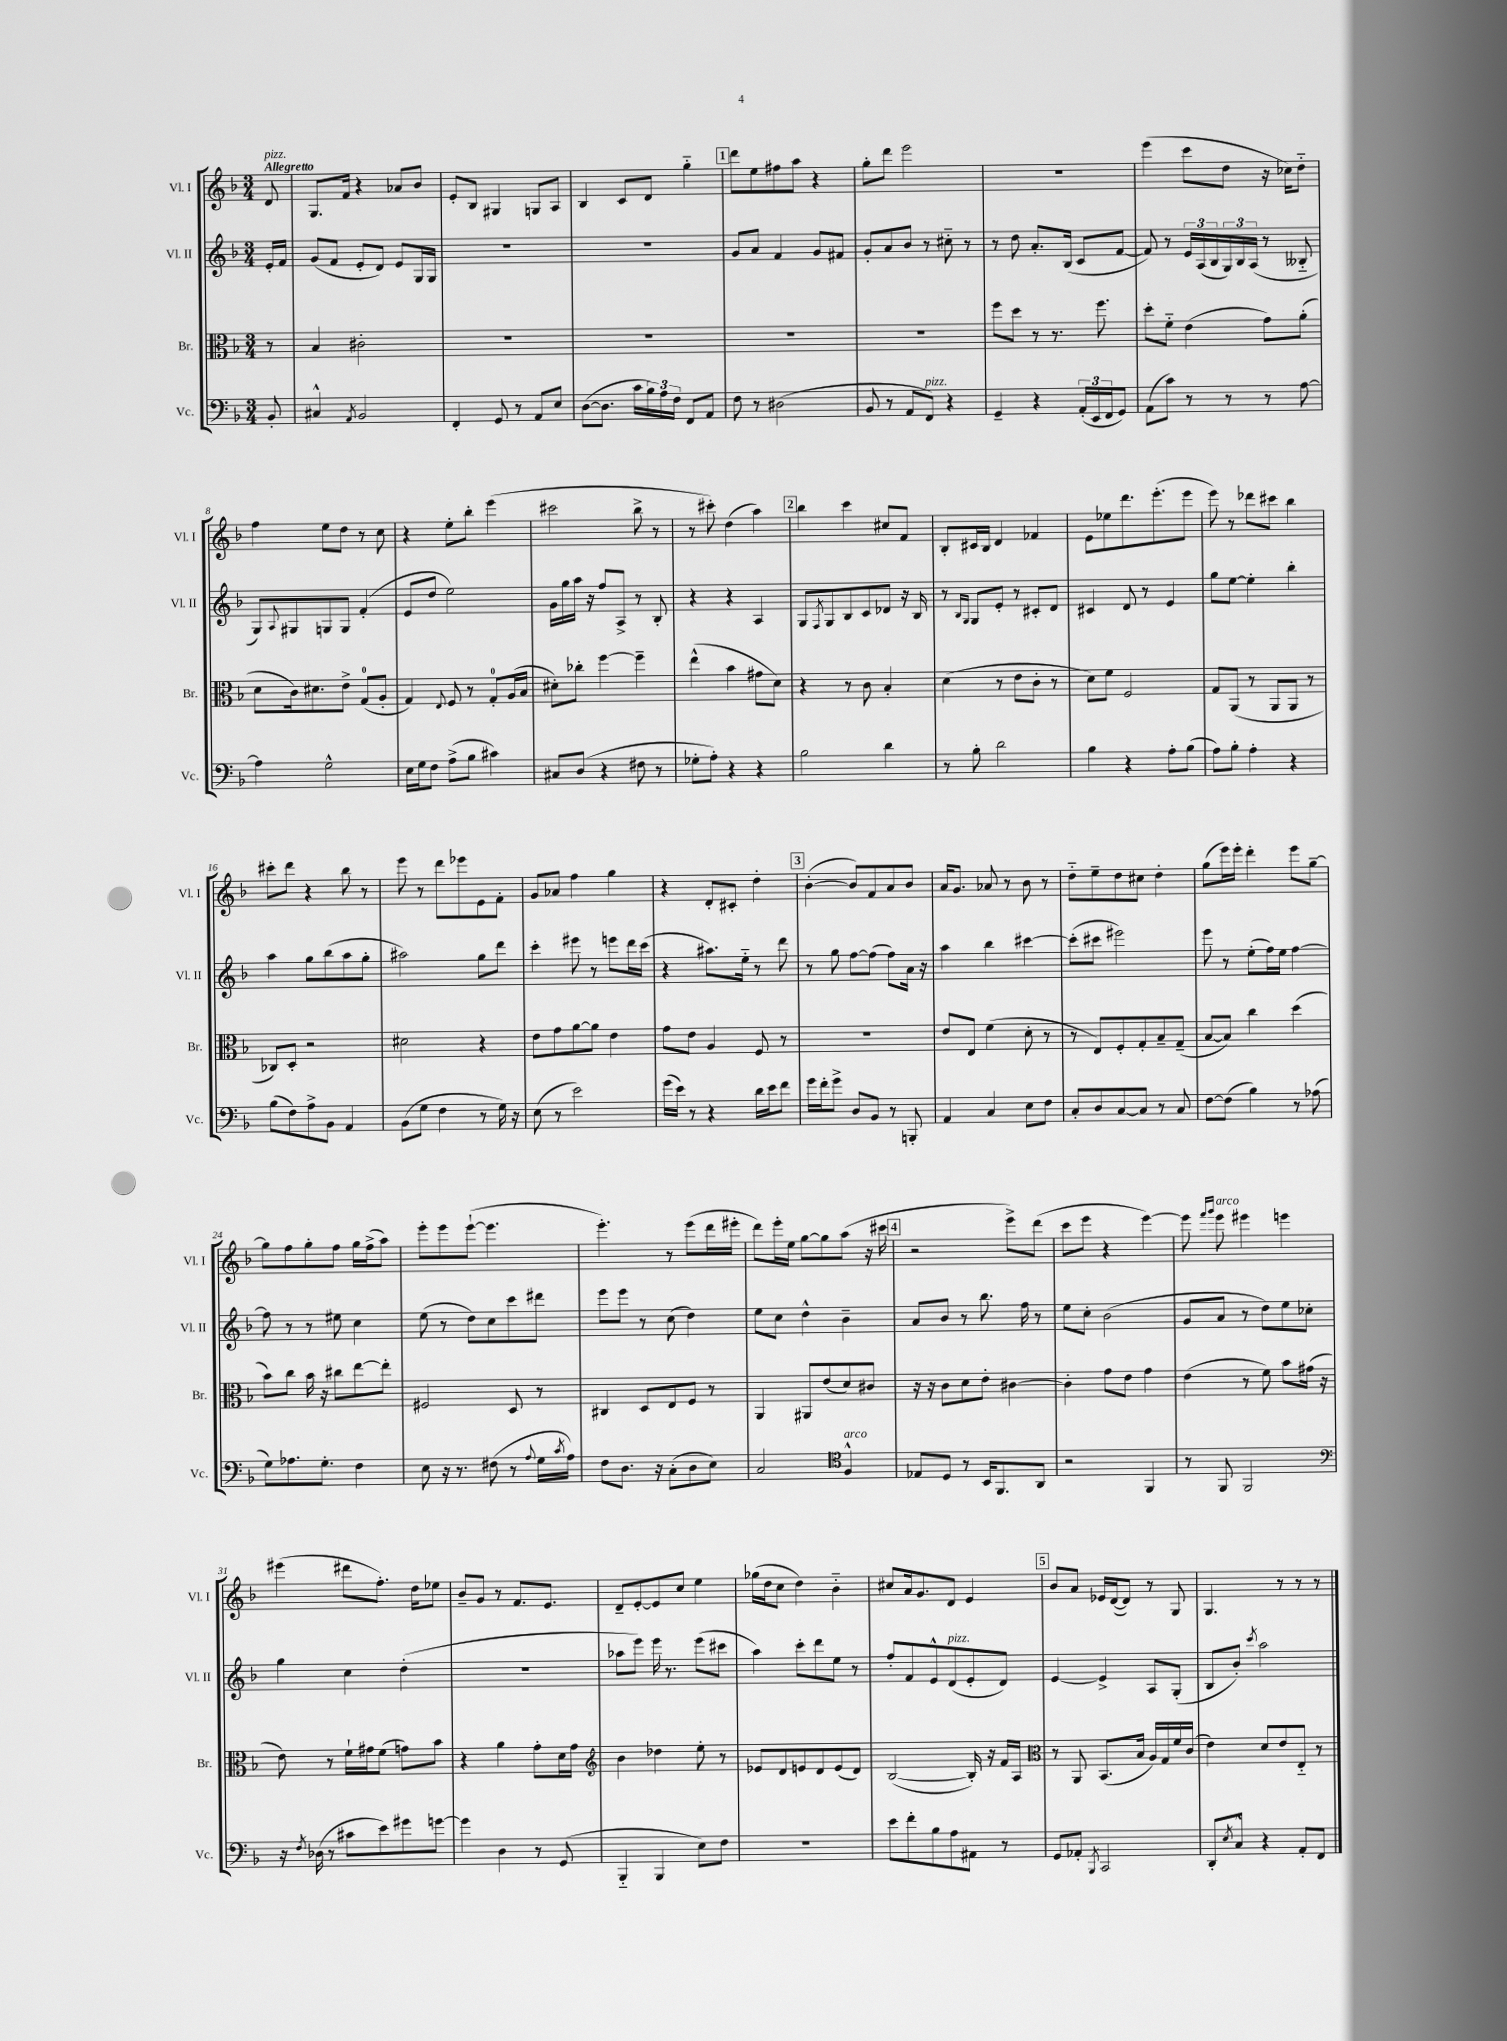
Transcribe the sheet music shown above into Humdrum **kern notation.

**kern	**kern	**kern	**kern
*part4	*part3	*part2	*part1
*staff4	*staff3	*staff2	*staff1
*I"Vc.	*I"Br.	*I"Vl. II	*I"Vl. I
*I'Vc.	*I'Br.	*I'Vl. II	*I'Vl. I
*clefF4	*clefC3	*clefG2	*clefG2
*k[b-]	*k[b-]	*k[b-]	*k[b-]
*M3/4	*M3/4	*M3/4	*M3/4
=	=	=	=
!	!	!	!LO:TX:a:B:t=Allegretto
!	!	!	!LO:TX:a:i:t=pizz.
8BB-'/	8r	16e'/LL	8d/
.	.	16f/JJ	.
=1	=1	=1	=1
4C#X^^/	4B-/	(8g/L	8.G/L
.	.	8f/J	.
.	.	.	16f/Jk
8qAA/	.	.	.
2BB-/	2c#X'\	8e'/L	4r
.	.	8d/J)	.
.	.	8e/L	8a-X/L
.	.	16G/L	8b-/J
.	.	16G/JJ	.
=2	=2	=2	=2
4FF'/	2.r	2.r	8e'/L
.	.	.	8B-/J
8GG/	.	.	4G#X/
8r	.	.	.
8AA/L	.	.	8Gn/L
8E/J	.	.	8A/J
=3	=3	=3	=3
([8D\L	2.r	2.r	4B-/
8.D\J]	.	.	.
.	.	.	8c/L
16c\LL	.	.	.
24B-\)	.	.	8d/J
24A\	.	.	.
24F\JJ	.	.	.
8FF/L	.	.	4gg\
8AA/J	.	.	.
!!LO:REH:place=s1:t=1
=4	=4	=4	=4
8F\	2.r	8g/L	8ddd\L
8r	.	8a/J	8ee\
(2D#X\	.	4f/	8ff#X\
.	.	.	8aa\J
.	.	8g/L	4r
.	.	8f#X/J	.
=5	=5	=5	=5
8BB-/	2.r	8g'/L	8gg'\L
8r	.	8a/	8ddd\J
8AA/L	.	8b-/J	2eee\
!LO:TX:a:i:t=pizz.	!	!	!
8FF/J)	.	8r	.
4r	.	8cc#X\	.
.	.	8r	.
=6	=6	=6	=6
4GG~/	8ff\L	8r	2.r
.	8dd\J	8dd\	.
4r	8r	8.a'/L	.
.	8.r	.	.
.	.	(16B-/Jk	.
(24AA'/LL	.	8c/L	.
24EE/	.	.	.
.	8.ff\	.	.
24FF/J	.	.	.
8GG/J)	.	[8f/J	.
=7	=7	=7	=7
(8AA\L	8dd'\L	8f/])	(4eee\
8c\J)	8f\J	8r	.
8r	(4e\	24e/LL	8ccc\L
.	.	(24A/	.
.	.	24B-/	.
8r	.	24G/)	8dd\J
.	.	24B-/	.
.	.	(24A/JJ	.
8r	8g\L)	8r	16r
.	.	.	16cc-X\KL)
[8A\	(8a'\J	8B--X/	8dd\J
!!LO:LB:g=z
=8	=8	=8	=8
4A\]	8d\L	8G/L)	4ff\
.	.	8qqA/	.
.	16c\k)	8G#X/	.
.	8.d#X\	.	.
2G^^\	.	8Gn/	8ee\L
.	8e^\J	8G/J	8dd\J
.	(8G/L	(4f'/	8r
.	8A'/J	.	8cc\
=9	=9	=9	=9
16E\LL	4G/)	8e/L	4r
16G\J	.	.	.
8F\J	.	8dd/J	.
.	8qqE/	.	.
(8A^\L	8F/	2ee\)	8ee'\L
8B-\J	8r	.	8bb-'\J
4c#X\)	8G'/L	.	(4eee\
.	(16A/L	.	.
.	16B-/JJ	.	.
=10	=10	=10	=10
8C#X/L	8d#X'\L)	16g\LL	2ccc#X\
.	.	16gg\	.
(8D/J	8cc-X'\J	16aa\JJ	.
.	.	16r	.
4r	[4ff\	8ff/L	.
.	.	8A^/J	.
8F#X\	4ff~\]	8r	8bb-^\
8r	.	8B-'/	8r
=11	=11	=11	=11
8G-X'\L	(4ee^^\	4r	8r
8A'\J)	.	.	8ccc#X'\)
4r	4b-\	4r	(4dd\
4r	8g#X\L	4A/	4aa\)
.	8d\J)	.	.
!!LO:REH:place=s1:t=2
=12	=12	=12	=12
2B-\	4r	8G/L	4bb-\
.	.	8qF/	.
.	.	8G/	.
.	8r	8B-/	4ccc\
.	8c\	8c/	.
4d\	4B-'/	8d-X/J	8cc#X/L
.	.	16r	8f/J
.	.	16B-/	.
=13	=13	=13	=13
8r	(4d\	8r	8B-'/L
.	.	16qqB-/LL	.
.	.	16qqG/JJ	.
8B-'\	.	8G/L	16c#X/L
.	.	.	16B-/JJ
2d\	8r	8e'/J	4d/
.	8e\L	8r	.
.	8c'\J	8c#X'/L	4f-X/
.	8r	8d/J	.
=14	=14	=14	=14
4B-\	8d\L)	4c#X/	8e\L
.	8f\J	.	8ee-X\
4r	2F/	8d/	8.ddd\
.	.	8r	.
.	.	.	(8.eee'\
8A'\L	.	4e/	.
(8B-\J	.	.	8eee\J
=15	=15	=15	=15
8A\L)	8G/L	8gg\L	8eee\)
8B-'\J	(8AA/J	[8ee\J	8r
4A'\	8r	4ee'\]	8ddd-X\L
.	8AA/L	.	8ccc#X\J
4r	8AA/J	4bb-'\	4bb-\
.	8r	.	.
!!LO:LB:g=z
=16	=16	=16	=16
(8B-\L	8C-X/L)	4aa\	8ccc#X'\L
8F\)	8D'/J	.	8ddd\J
8A^\	2r	8gg\L	4r
8BB-\J	.	(8bb-\	.
4AA/	.	8aa\	8bb-\
.	.	8gg'\J	8r
=17	=17	=17	=17
(8BB-\L	2d#X\	2aa#X\)	8eee\
8G\J	.	.	8r
4F\	.	.	8ddd\L
.	.	.	8eee-X\
8r	4r	8gg\L	8e\
16G\)	.	8ddd\J	8f'\J
16r	.	.	.
=18	=18	=18	=18
(8E\	8e\L	4ccc'\	8g/L
8r	8g\	.	8a-X/J
2e\)	[8a\	8eee#X\	4ff\
.	8a\J]	8r	.
.	4e\	8eeen\L	4gg\
.	.	16ddd\L	.
.	.	(16ccc\JJ	.
=19	=19	=19	=19
(16g\LL	8g\L	4r	4r
16e\JJ)	.	.	.
8r	8e\J	.	.
4r	4A/	8.aa#X\L)	8d'/L
.	.	.	8c#X'/J
.	.	16ee\Jk	.
16d\LL	8F/	8r	4dd'\
16e\J	.	.	.
8f\J	8r	8ddd\	.
!!LO:REH:place=s1:t=3
=20	=20	=20	=20
16g\LL	2.r	8r	([4b-'\
16f'\J	.	.	.
8g^\J	.	8gg\	.
8D/L	.	[8ff\L	8b-/L])
8BB-/J	.	(8ff\J]	8f/
8r	.	8ff\L)	8a/
8BBBn'/	.	16a\Jk	8b-/J
.	.	16r	.
=21	=21	=21	=21
4AA/	8e/L	4aa\	16a/KL
.	.	.	8.g/J
.	8E/J	.	.
4C/	(4f\	4bb-\	8a-X/
.	.	.	8r
8E\L	8d'\	[4ccc#X\	8b-\
8F\J	8r	.	8r
=22	=22	=22	=22
8C'/L	8r	(8ccc#'\L]	8dd\L
8D/	8E/L)	8ccc#X\J	8ee~\
[8C/	8F'/	2eee#X\)	8dd\
8C/J]	8G'/	.	8cc#X\J
8r	8B-~/	.	4dd'\
8C/	(8G~/J	.	.
=23	=23	=23	=23
[8F\L	[8B-/L	8eee\	(8gg\L
(8F\J]	8B-/J])	8r	16eee\L)
.	.	.	16eee'\JJ
4B-\)	4cc\	(8ee'\L	4ddd'\
.	.	16ff\L)	.
.	.	16ee\JJ	.
8r	(4dd\	[4ff\	8eee\L
(8A-X\	.	.	[8gg~\J
!!LO:LB:g=z
=24	=24	=24	=24
8G\L)	8b-\L)	8ff\]	8gg\L]
8.A-X\	8cc\J	8r	8ff\
.	16b-\	8r	8gg'\
8.G'\J	16r	.	.
.	8cc#X\L	8ee#X\	8ff\J
4F\	[8ee\	4cc\	16gg\LL
.	.	.	(16ff^\J
.	8ee'\J]	.	8aa\J)
=25	=25	=25	=25
8E\	2F#X/	(8ee\	8eee'\L
16r	.	8r	8eee\
8.r	.	.	.
.	.	8dd\L)	([8eee`\J
(8F#X\	.	8cc\	4.eee\]
8r	8D/	8ccc\	.
8qqA/	.	.	.
16G\LL	8r	8ddd#X\J	.
8qc/	.	.	.
16A\JJ)	.	.	.
=26	=26	=26	=26
8F\L	4C#X/	8eee\L	4.eee'\)
8.D\J	.	8eee\J	.
.	8D/L	8r	.
16r	.	.	.
(8C'\L	8E/	(8cc\	8r
8D\	8F/J	4dd\)	(8eee\L
8E\J)	8r	.	16ddd\L
.	.	.	16eee#X'\JJ
=27	=27	=27	=27
2C/	4AA/	8ee\L	8ddd\L)
.	.	8cc\J	16eee'\L
.	.	.	16ee\JJ
.	8AA#X/L	4dd^^\	[8gg\L
.	(8e/	.	8gg\]
*clefC4	*	*	*
!LO:TX:a:i:t=arco	!	!	!
4F^^/	8d/)	4b-~\	(8aa\J
.	8c#X/J	.	16r
.	.	.	16ccc#X\
!!LO:REH:place=s1:t=4
=28	=28	=28	=28
8E-X/L	16r	8a/L	2r
.	16r	.	.
8D/J	8c\L	8b-/J	.
8r	8d\	8r	.
16BB-/KL	8e'\J	8.bb-\	.
8.FF/	.	.	.
.	[4c#X\	.	8eee^\L)
.	.	16ff\	.
8AA/J	.	8r	(8ddd\J
=29	=29	=29	=29
2r	4c#'\]	8ee\L	8ccc\L
.	.	8cc'\J	8eee\J
.	8g\L	(2b-\	4r
.	8e\J	.	.
4FF/	4g\	.	[4eee\)
=30	=30	=30	=30
8r	(4e\	8g/L	8eee\]
.	.	.	16qqfff/LL
.	.	.	16qqggg/JJ
!	!	!	!LO:TX:a:i:t=arco
8FF/	.	8a/J	8eee\
2FF/	8r	8r	4eee#X\
.	8f\)	8dd\L)	.
.	8b-\L	8ee\	4eeen\
.	(16g#X\Jk	8cc-X'\J	.
.	16r	.	.
!!LO:LB:g=z
=31	=31	=31	=31
*clefF4	*	*	*
16r	8e\)	4gg\	(4eee#X\
8qF/	.	.	.
(16D-X\	.	.	.
8r	8r	.	.
8c#X\L	16f`\LL	4cc\	8ddd#X\L
.	16g#X\J	.	.
8e\)	(8f\J	.	8.ff'\J)
8g#X\	8gn\L)	(4dd'\	.
.	.	.	16dd\KL
[8gn\J	8b-\J	.	8ee-X\J
=32	=32	=32	=32
4g\]	4r	2.r	8b-~/L
.	.	.	8g/J
4D\	4a\	.	8r
.	.	.	8.f/L
8r	8g'\L	.	.
.	.	.	8.e/J
(8GG/	16d\L	.	.
.	16g\JJ	.	.
=33	=33	=33	=33
*	*clefG2	*	*
4BBB-/	4b-\	8aa-X\L	8d~/L
.	.	8eee\J)	[8e'/
4BBB-/	4dd-X\	16eee\	8e/]
.	.	8.r	.
.	.	.	8cc/J
8E\L)	8ee'\	(8eee\L	4ee\
8F\J	8r	8ccc#X\J	.
=34	=34	=34	=34
2.r	8e-X/L	4aa\)	(16gg-X\LL
.	.	.	16dd\J
.	8d/	.	8cc\J
.	8en/	8ccc'\L	4dd\)
.	8d/	8ddd\	.
.	(8e/	8ee\J	4b-\
.	8d/J)	8r	.
=35	=35	=35	=35
8e\L	([2B-/	8ff'/L	8cc#X/L
8f'\	.	8f/	16a/k
.	.	.	8.g/
8B-\	.	8e^^/	.
!	!	!LO:TX:a:i:t=pizz.	!
8A\	.	(8d/	8d/J
8AA#X\J	16B-'/])	8e'/	4e/
.	16r	.	.
8r	16f/LL	8d/J)	.
.	16A/JJ	.	.
!!LO:REH:place=s1:t=5
=36	=36	=36	=36
*	*clefC3	*	*
8GG/L	8r	[4e/	8b-/L
8AA-X'/J	8AA/	.	8a/J
8qBBB-/	.	.	.
2CC/	(8.BB-/L	4e^/]	16e-X/LL
.	.	.	([16d/J
.	.	.	8d/J])
.	16B-/Jk	.	.
.	16A/LL)	8A/L	8r
.	16G/	.	.
.	16f/	(8G'/J	8G/
.	(16c/JJ	.	.
=37	=37	=37	=37
8DD'/L	4e\)	8B-/L	4.G/
8qE/	.	.	.
8C^^/J	.	8b-'/J)	.
.	.	8qccc/	.
4r	8d/L	2aa\	.
.	8e/	.	8r
8AA'/L	8E/J	.	8r
8FF/J	8r	.	8r
==	==	==	==
*-	*-	*-	*-
